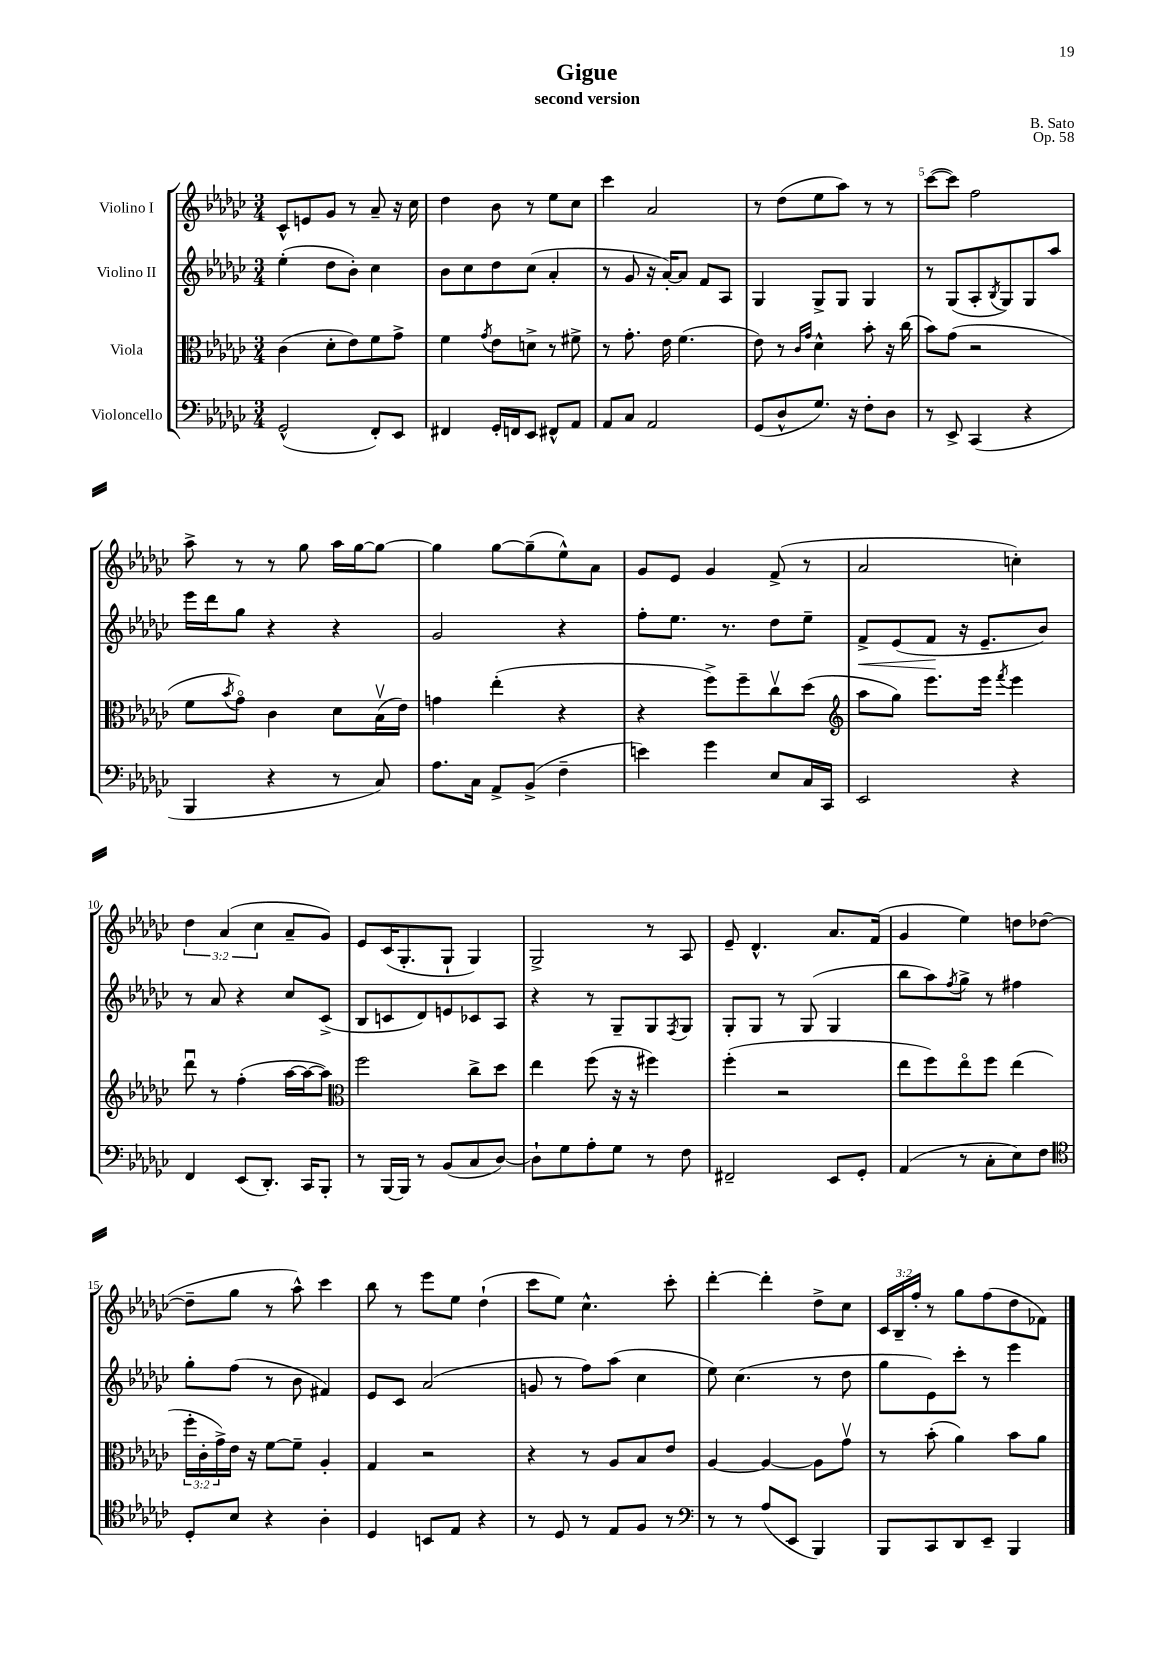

**kern	**kern	**kern	**kern
*staff4	*staff3	*staff2	*staff1
*clefF4	*clefC3	*clefG2	*clefG2
*k[b-e-a-d-g-c-]	*k[b-e-a-d-g-c-]	*k[b-e-a-d-g-c-]	*k[b-e-a-d-g-c-]
*M3/4	*M3/4	*M3/4	*M3/4
(2GG-^^	(4c-	(4ee-'	8c-^^
.	.	.	8e
.	8d-'	8dd-	8g-
.	8e-)	8b-')	8r
8FF')	8f	4cc-	8a-~
8EE-	8g-^	.	16r
.	.	.	16cc-
=	=	=	=
4FF#	4f	8b-	4dd-
.	.	8cc-	.
.	8qg-	.	.
16GG-'	8e-	8dd-	8b-
16FF	.	.	.
8EE-	8d^	(8cc-	8r
8FF#^^	8r	4a-'	8ee-
8AA-	8f#^	.	8cc-
=	=	=	=
8AA-	8r	8r	4ccc-
8C-	8.g-'	8g-	.
2AA-	.	16r	2a-
.	16e-	[16a-')	.
.	(4.f	8a-]	.
.	.	8f	.
.	.	8A-	.
=	=	=	=
(8GG-	8e-)	4G-	8r
8D-^^	8r	.	(8dd-
.	16qqc-	.	.
.	16qqg-	.	.
8.G-)	4d-^^	8G-^	8ee-
.	.	8G-	8aa-)
16r	.	.	.
8F'	8b-'	4G-	8r
8D-	16r	.	8r
.	(16cc-	.	.
=	=	=	=
8r	8b-)	8r	([8ccc-
8EE-^	(8g-	(8G-	8ccc-])
(4CC-	2r	8A-'	2ff
.	.	8qB-	.
.	.	8G-)	.
4r	.	8G-	.
.	.	8aa-	.
=	=	=	=
4BBB-	8f	16eee-	8aa-^
.	.	16ddd-	.
.	8qb-	.	.
.	8g-o)	8gg-	8r
4r	4c-	4r	8r
.	.	.	8gg-
8r	8d-	4r	16aa-
.	.	.	[16gg-
8C-)	(16B-v	.	8gg-_
.	16e-)	.	.
=	=	=	=
8.A-	4g	2g-	4gg-]
16C-	.	.	.
8AA-^	(4ee-'	.	[8gg-
(8BB-^	.	.	(8gg-~]
4F~	4r	4r	8ee-^^)
.	.	.	8a-
=	=	=	=
4e)	4r	8ff'	8g-
.	.	8.ee-	8e-
4g-	8ff^)	.	4g-
.	.	8.r	.
.	8ff~	.	.
8E-	8cc-v	8dd-	(8f^
16C-	(8dd-	8ee-~	8r
16CC-	.	.	.
=	=	=	=
*	*clefG2	*	*
2EE-	8aa-	8f^	2a-
.	8gg-)	(8e-	.
.	8.eee-	8f	.
.	.	16r	.
.	16eee-	8.e-~	.
.	8qfff	.	.
4r	4eee-	.	4cc')
.	.	8b-)	.
=	=	=	=
4FF	8ddd-u	8r	6dd-
.	8r	8a-	.
.	.	.	(6a-
(8EE-	(4ff'	4r	.
.	.	.	6cc-
8.DD-')	.	.	.
.	[16aa-	8cc-	8a-~
16CC-	16aa-_	.	.
8BBB-'	8aa-])	(8c-^	8g-)
=	=	=	=
*	*clefC3	*	*
8r	2ff	8B-	8e-
[16BBB-	.	8c	(16c-
16BBB-]	.	.	8.G-'
8r	.	8d-)	.
(8BB-	.	8e	8G-`
8C-	8cc-^	8c-	4G-)
[8D-)	8dd-	8A-	.
=	=	=	=
8D-`]	4ee-	4r	2G-^
8G-	.	.	.
8A-'	(8ff	8r	.
8G-	16r	8G-~	.
.	16r	.	.
8r	4ff#)	8G-	8r
.	.	8qF	.
8F	.	8G-	8A-
=	=	=	=
2FF#~	(4ff'	8G-'	8e-~
.	.	8G-	4.d-^^
.	2r	8r	.
.	.	(8G-	.
8EE-	.	4G-	8.a-
8GG-'	.	.	.
.	.	.	(16f
=	=	=	=
(4AA-	8ee-	8bb-	4g-
.	8ff)	8aa-)	.
.	.	8qff	.
8r	8ee-o	8gg-^	4ee-)
8C-'	8ff	8r	.
8E-)	(4ee-	4ff#	8dd
8F	.	.	([8dd-
=	=	=	=
*clefC4	*	*	*
8D-'	24ff'	8gg-'	8dd-~]
.	24c-'	.	.
.	24g-^)	.	.
8B-	16e-	(8ff	8gg-
.	16r	.	.
4r	[8f	8r	8r
.	8f~]	8b-	8aa-^^)
4A-'	4A-'	4f#)	4ccc-
=	=	=	=
4D-	4G-	8e-	8bb-
.	.	8c-	8r
8BB	2r	(2a-	8eee-
8E-	.	.	8ee-
4r	.	.	(4dd-`
=	=	=	=
8r	4r	8g	8ccc-
8D-	.	8r	8ee-)
8r	8r	8ff)	4.cc-^^
8E-	8A-	(8aa-	.
8F	8B-	4cc-	.
8r	8e-	.	8ccc-'
=	=	=	=
*clefF4	*	*	*
8r	[4A-	8ee-)	[4ddd-'
8r	.	(4.cc-	.
(8A-	4A-_	.	4ddd-']
8EE-	.	.	.
4BBB-)	8A-]	8r	8dd-^
.	8g-v	8dd-	8cc-
=	=	=	=
8BBB-	8r	8gg-	24c-
.	.	.	24B-~
.	.	.	24ff'
8CC-	(8b-'	8e-)	8r
8DD-	4a-)	8ccc-'	8gg-
8EE-~	.	8r	(8ff
4BBB-	8b-	4eee-	8dd-
.	8a-	.	8f-)
==	==	==	==
*-	*-	*-	*-
